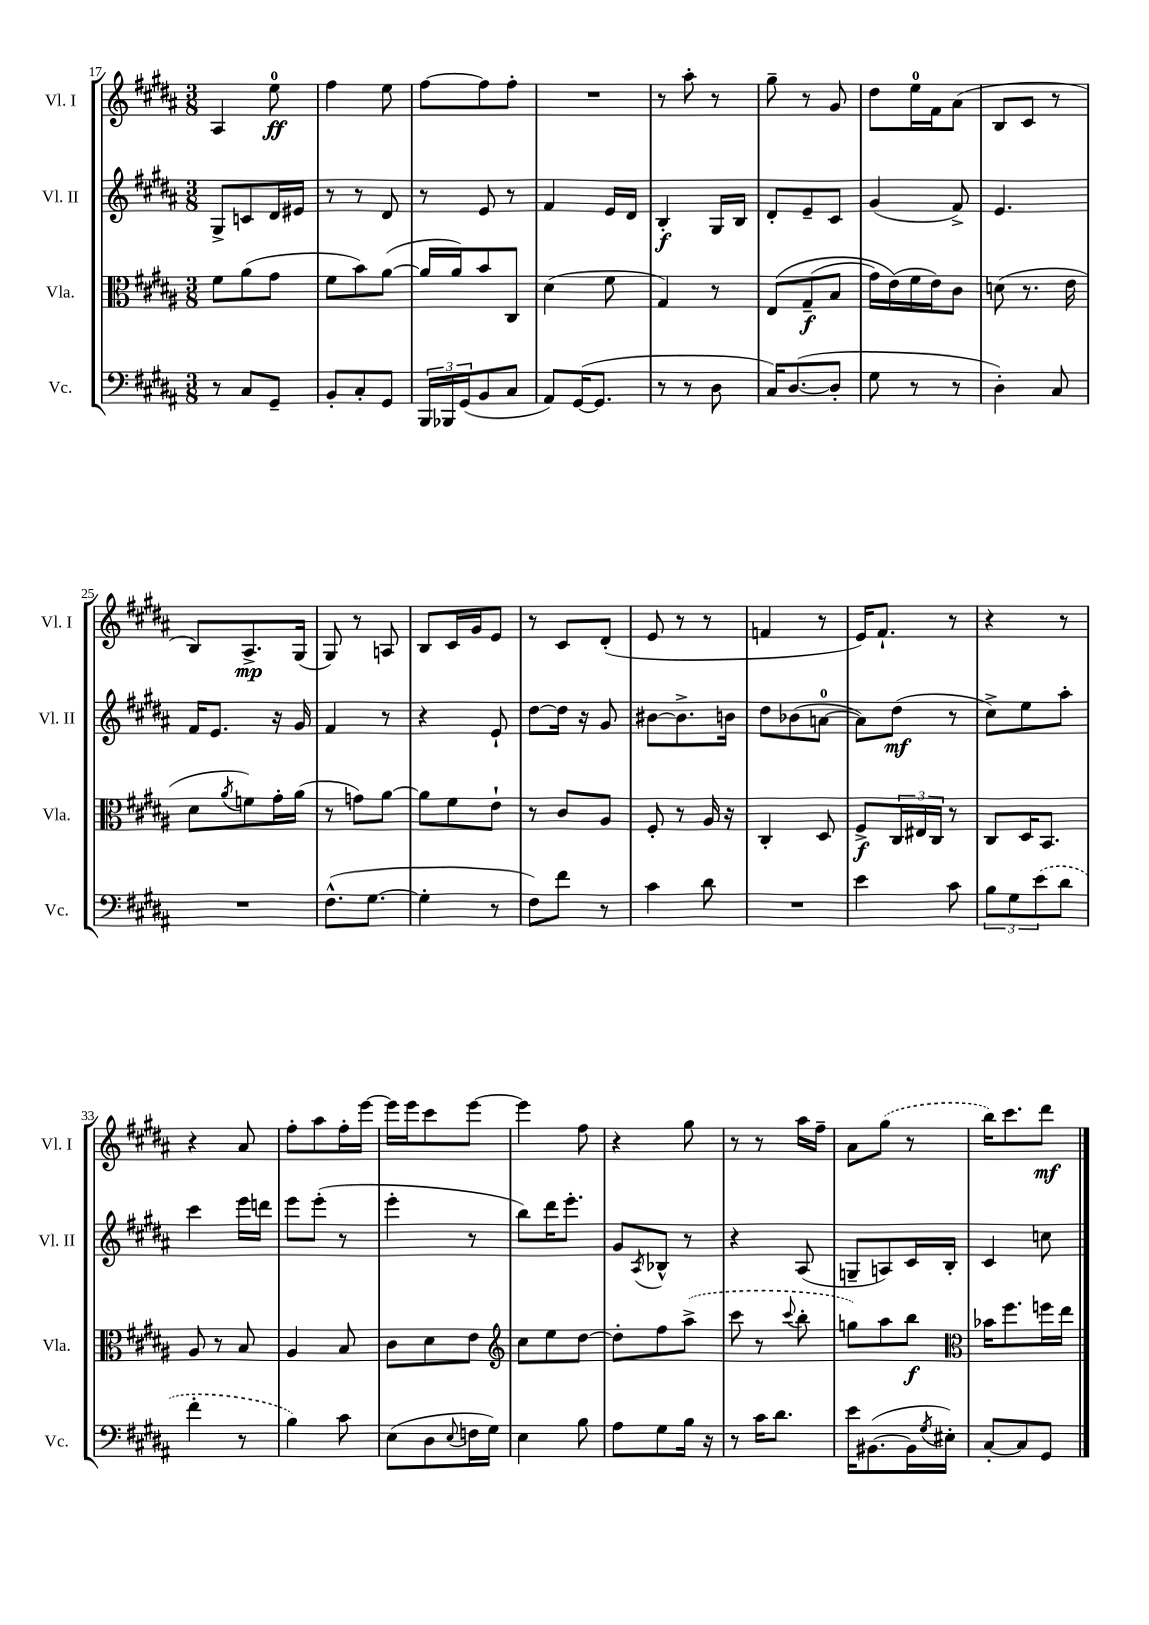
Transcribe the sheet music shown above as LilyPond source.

<<
\new StaffGroup <<
\new Staff = "s0" \with { instrumentName = "Vl. I" shortInstrumentName = "Vl. I" } {
    \clef treble \key b \major \numericTimeSignature \time 3/8
    ais4 e''8-0\ff |
    fis''4 e''8 |
    fis''8~ fis''8 fis''8-. |
    R4. |
    r8 ais''8-. r8 |
    gis''8-- r8 gis'8 |
    dis''8 e''16-0 fis'16 ais'8( |
    b8 cis'8 r8 |
    b8) ais8.->\mp gis16( |
    gis8) r8 a8 |
    b8 cis'16 gis'16 e'8 |
    r8 cis'8 dis'8-.( |
    e'8 r8 r8 |
    f'4 r8 |
    e'16) fis'8.-! r8 |
    r4 r8 |
    r4 ais'8 |
    fis''8-. ais''8 fis''16-. e'''16~ |
    e'''16 e'''16 cis'''8 e'''8~ |
    e'''4 fis''8 |
    r4 gis''8 |
    r8 r8 ais''16 fis''16-- |
    ais'8 \once \slurDashed gis''8( r8 |
    b''16) cis'''8. dis'''8\mf \bar "|." |
}
\new Staff = "s1" \with { instrumentName = "Vl. II" shortInstrumentName = "Vl. II" } {
    \clef treble \key b \major \numericTimeSignature \time 3/8
    gis8-> c'8 dis'16 eis'16 |
    r8 r8 dis'8 |
    r8 e'8 r8 |
    fis'4 e'16 dis'16 |
    b4-.\f gis16 b16 |
    dis'8-. e'8-- cis'8 |
    gis'4( fis'8->) |
    e'4. |
    fis'16 e'8. r16 gis'16 |
    fis'4 r8 |
    r4 e'8-! |
    dis''8~ dis''16 r16 gis'8 |
    bis'8~ bis'8.-> b'16 |
    dis''8 bes'8( a'8-0~ |
    a'8) dis''8\mf( r8 |
    cis''8->) e''8 ais''8-. |
    cis'''4 e'''16 d'''16 |
    e'''8 e'''8-.( r8 |
    e'''4-. r8 |
    b''8) dis'''16 e'''8.-. |
    gis'8 \acciaccatura { ais8 } bes8-^ r8 |
    r4 ais8( |
    g8-- a8) cis'16 b16-. |
    cis'4 c''8 \bar "|." |
}
\new Staff = "s2" \with { instrumentName = "Vla." shortInstrumentName = "Vla." } {
    \clef alto \key b \major \numericTimeSignature \time 3/8
    fis'8 ais'8( gis'8 |
    fis'8 b'8) ais'8~( |
    ais'16 ais'16) b'8 cis8 |
    dis'4( fis'8 |
    gis4) r8 |
    e8\( gis8--\f( b8 |
    gis'16) e'16(\) fis'16 e'16) cis'8 |
    d'8( r8. e'16 |
    dis'8 \acciaccatura { ais'8 } f'8) gis'16-. ais'16( |
    r8 g'8) ais'8~ |
    ais'8 fis'8 e'8-! |
    r8 cis'8 ais8 |
    fis8-. r8 ais16 r16 |
    cis4-. dis8 |
    fis8->\f \tuplet 3/2 { cis16 eis16 cis16 } r8 |
    cis8 dis16 b,8. |
    ais8 r8 b8 |
    ais4 b8 |
    cis'8 dis'8 e'8 |
    \clef treble cis''8 e''8 dis''8~ |
    dis''8-. fis''8 \once \slurDashed ais''8->( |
    cis'''8 r8 \appoggiatura { cis'''8 } b''8-. |
    g''8) ais''8 b''8\f |
    \clef alto bes'16 fis''8. f''16 e''16 \bar "|." |
}
\new Staff = "s3" \with { instrumentName = "Vc." shortInstrumentName = "Vc." } {
    \clef bass \key b \major \numericTimeSignature \time 3/8
    r8 cis8 gis,8-- |
    b,8-. cis8-. gis,8 |
    \tuplet 3/2 { b,,16 bes,,16 gis,16( } b,8 cis8 |
    ais,8) gis,16~( gis,8. |
    r8 r8 dis8 |
    cis16) dis8.~( dis8-. |
    gis8 r8 r8 |
    dis4-.) cis8 |
    R4. |
    fis8.-^( gis8.~ |
    gis4-. r8 |
    fis8) fis'8 r8 |
    cis'4 dis'8 |
    R4. |
    e'4 cis'8 |
    \tuplet 3/2 { b8 gis8 \once \slurDashed e'8( } dis'8 |
    fis'4-. r8 |
    b4) cis'8 |
    e8( dis8 \appoggiatura { e8 } f16 gis16) |
    e4 b8 |
    ais8 gis8 b16 r16 |
    r8 cis'16 dis'8. |
    e'16 bis,8.~( bis,16 \acciaccatura { gis8 } eis16-.) |
    cis8~-. cis8 gis,8 \bar "|." |
}
>>
>>
\layout { \context { \Score currentBarNumber = #17 } }
